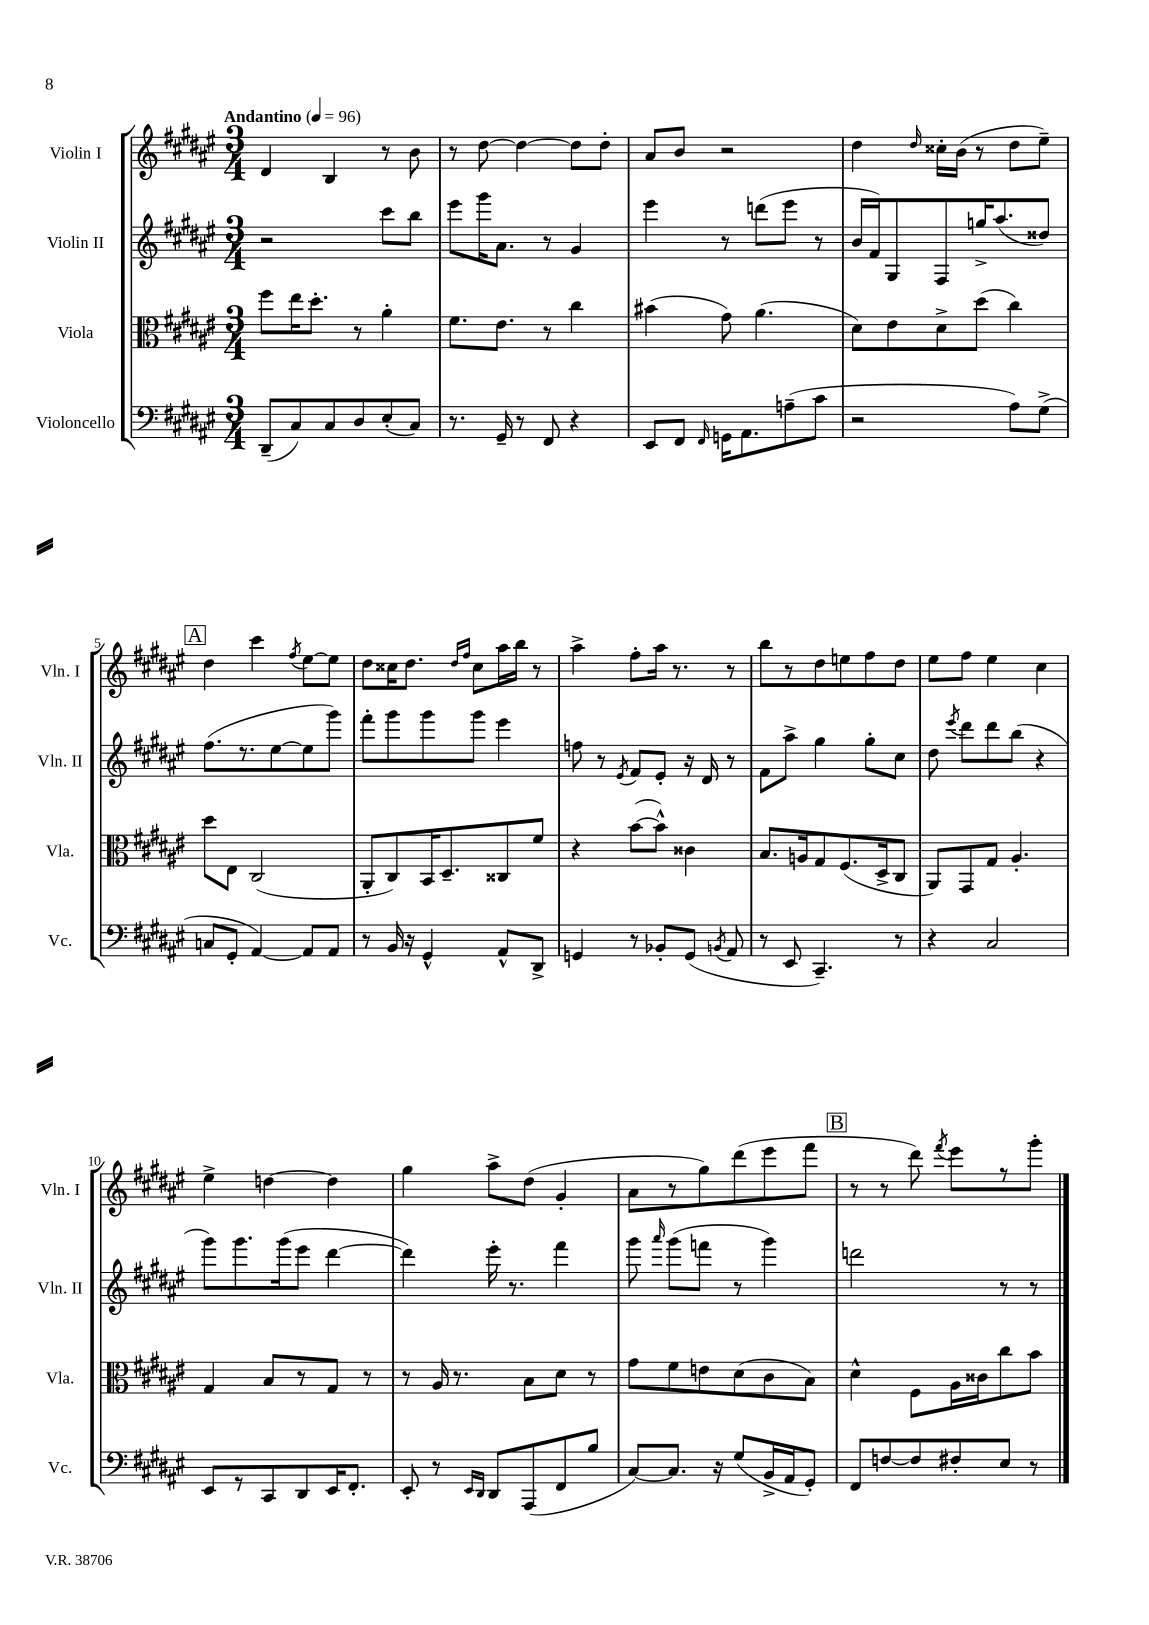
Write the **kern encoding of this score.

**kern	**kern	**kern	**kern
*part4	*part3	*part2	*part1
*staff4	*staff3	*staff2	*staff1
*I"Violoncello	*I"Viola	*I"Violin II	*I"Violin I
*I'Vc.	*I'Vla.	*I'Vln. II	*I'Vln. I
*clefF4	*clefC3	*clefG2	*clefG2
*k[f#c#g#d#a#e#]	*k[f#c#g#d#a#e#]	*k[f#c#g#d#a#e#]	*k[f#c#g#d#a#e#]
*M3/4	*M3/4	*M3/4	*M3/4
*MM96	*MM96	*MM96	*MM96
=1	=1	=1	=1
!	!	!	!LO:TX:a:B:t=Andantino
(8DD#~/L	8ff#\L	2r	4d#/
8C#/)	16ee#\K	.	.
.	8.dd#'\J	.	.
8C#/	.	.	4B/
8D#/	8r	.	.
(8E#'/	4a#'\	8ccc#\L	8r
8C#/J)	.	8bb\J	8b\
=2	=2	=2	=2
8.r	8.f#\L	8eee#\L	8r
.	.	16ggg#\K	[8dd#\
16GG#~/	8.e#\J	8.a#\J	.
8r	.	.	4dd#\_
8FF#/	8r	8r	.
4r	4cc#\	4g#/	8dd#\L]
.	.	.	8dd#'\J
=3	=3	=3	=3
8EE#/L	(4b#X\	4eee#\	8a#/L
8FF#/J	.	.	8b/J
16qqFF#/	.	.	.
16GGn\KL	8g#\)	8r	2r
8.AA#\	.	.	.
.	(4.a#\	(8dddn\L	.
(8An~\	.	8eee#\J	.
8c#\J	.	8r	.
=4	=4	=4	=4
2r	8d#\L)	16b/LL	4dd#\
.	.	16f#/J)	.
.	8e#\	8G#/	.
.	.	.	16qqdd#/
.	8d#^\	8F#/	16cc##X'\LL
.	.	.	(16b\JJ
.	(8dd#\J	16ggn^/K	8r
.	.	(8.aa#/	.
8A#\L)	4cc#\)	.	8dd#\L
(8G#^\J	.	8dd##X/J)	8ee#~\J)
!!LO:LB:g=z
!!LO:REH:place=s1:t=A
=5	=5	=5	=5
8Cn/L	8dd#\L	(8.ff#\L	4dd#\
8GG#'/J	8E#\J	.	.
.	.	8.r	.
[4AA#/)	(2C#/	.	4ccc#\
.	.	[8ee#\	.
.	.	.	8qff#/
8AA#/L]	.	8ee#\]	[8ee#\L
8AA#/J	.	8ggg#\J)	8ee#\J]
=6	=6	=6	=6
8r	8AA#'/L	8fff#'\L	8dd#\L
16BB/	8C#/)	8ggg#\	16cc##X\K
16r	.	.	8.dd#\J
4GG#^^/	16BB/K	8ggg#\	.
.	8.D#~/	.	.
.	.	.	16qqdd#/LL
.	.	.	16qqff#/JJ
.	.	8ggg#\J	8cc##\L
8AA#^^/L	8C##X/	4eee#\	16aa#\L
.	.	.	16bb\JJ
8DD#^/J	8f#/J	.	8r
=7	=7	=7	=7
4GGn/	4r	8ffn\	4aa#^\
.	.	8r	.
.	.	8qe#/	.
8r	([8b\L	8f#/L	8ff#'\L
8BB-X'/L	8b^^\J])	8e#'/J	16aa#\Jk
.	.	.	8.r
(8GG/J	4c##X\	16r	.
.	.	16d#/	.
8qBBn/	.	.	.
8AA#/	.	8r	8r
=8	=8	=8	=8
8r	8.B/L	8f#\L	8bb\L
8EE#/	.	8aa#^\J	8r
.	16An/k	.	.
4.CC#~/)	8G#/	4gg#\	8dd#\
.	(8.F#/	.	8een\
.	.	8gg#'\L	8ff#\
.	16D#^/k	.	.
8r	8C#/J	8cc#\J	8dd#\J
=9	=9	=9	=9
4r	8AA#/L)	8dd#\	8ee#\L
.	.	8qeee#/	.
.	8GG#/	8ddd#\L	8ff#\J
2C#/	8G#/J	8ddd#\	4ee#\
.	4.A#'/	(8bb\J	.
.	.	4r	4cc#\
!!LO:LB:g=z
=10	=10	=10	=10
8EE#/L	4G#/	8ggg#\L)	4ee#^\
8r	.	8.ggg#\	.
8CC#/	8B/L	.	[4ddn\
.	.	(16ggg#\k	.
8DD#/	8r	8eee#\J	.
16EE#/K	8G#/J	[4ddd#\	4dd\]
8.FF#'/J	.	.	.
.	8r	.	.
=11	=11	=11	=11
8EE#'/	8r	4ddd#\])	4gg#\
8r	16A#/	.	.
.	8.r	.	.
16qqEE#/LL	.	.	.
16qqDD#/JJ	.	.	.
8DD#/L	.	16eee#'\	8aa#^\L
.	.	8.r	.
(8AAA#/	8B\L	.	(8dd#\J
8FF#/	8d#\J	4fff#\	4g#'/
8B/J	8r	.	.
=12	=12	=12	=12
[8C#/L)	8g#\L	8ggg#\	8a#\L
.	.	16qqaaa#/	.
8.C#/J]	8f#\	(8ggg#\L	8r
.	8en\	8fffn\J	8gg#\)
16r	.	.	.
(8G#/L	(8d#\	8r	(8ddd#\
16BB^/L	8c#\	4ggg#\)	8eee#\
16AA#/J	.	.	.
8GG#'/J)	8B\J)	.	8fff#\J
!!LO:REH:place=s1:t=B
=13	=13	=13	=13
8FF#/L	4d#^^\	2dddn\	8r
[8Fn/	.	.	8r
8F/]	8F#\L	.	8ddd#\)
.	.	.	8qfff#/
8F#X'/	16A#\L	.	8eee#\L
.	16c##X\J	.	.
8E#/J	8cc#\	8r	8r
8r	8b\J	8r	8ggg#'\J
==	==	==	==
*-	*-	*-	*-
